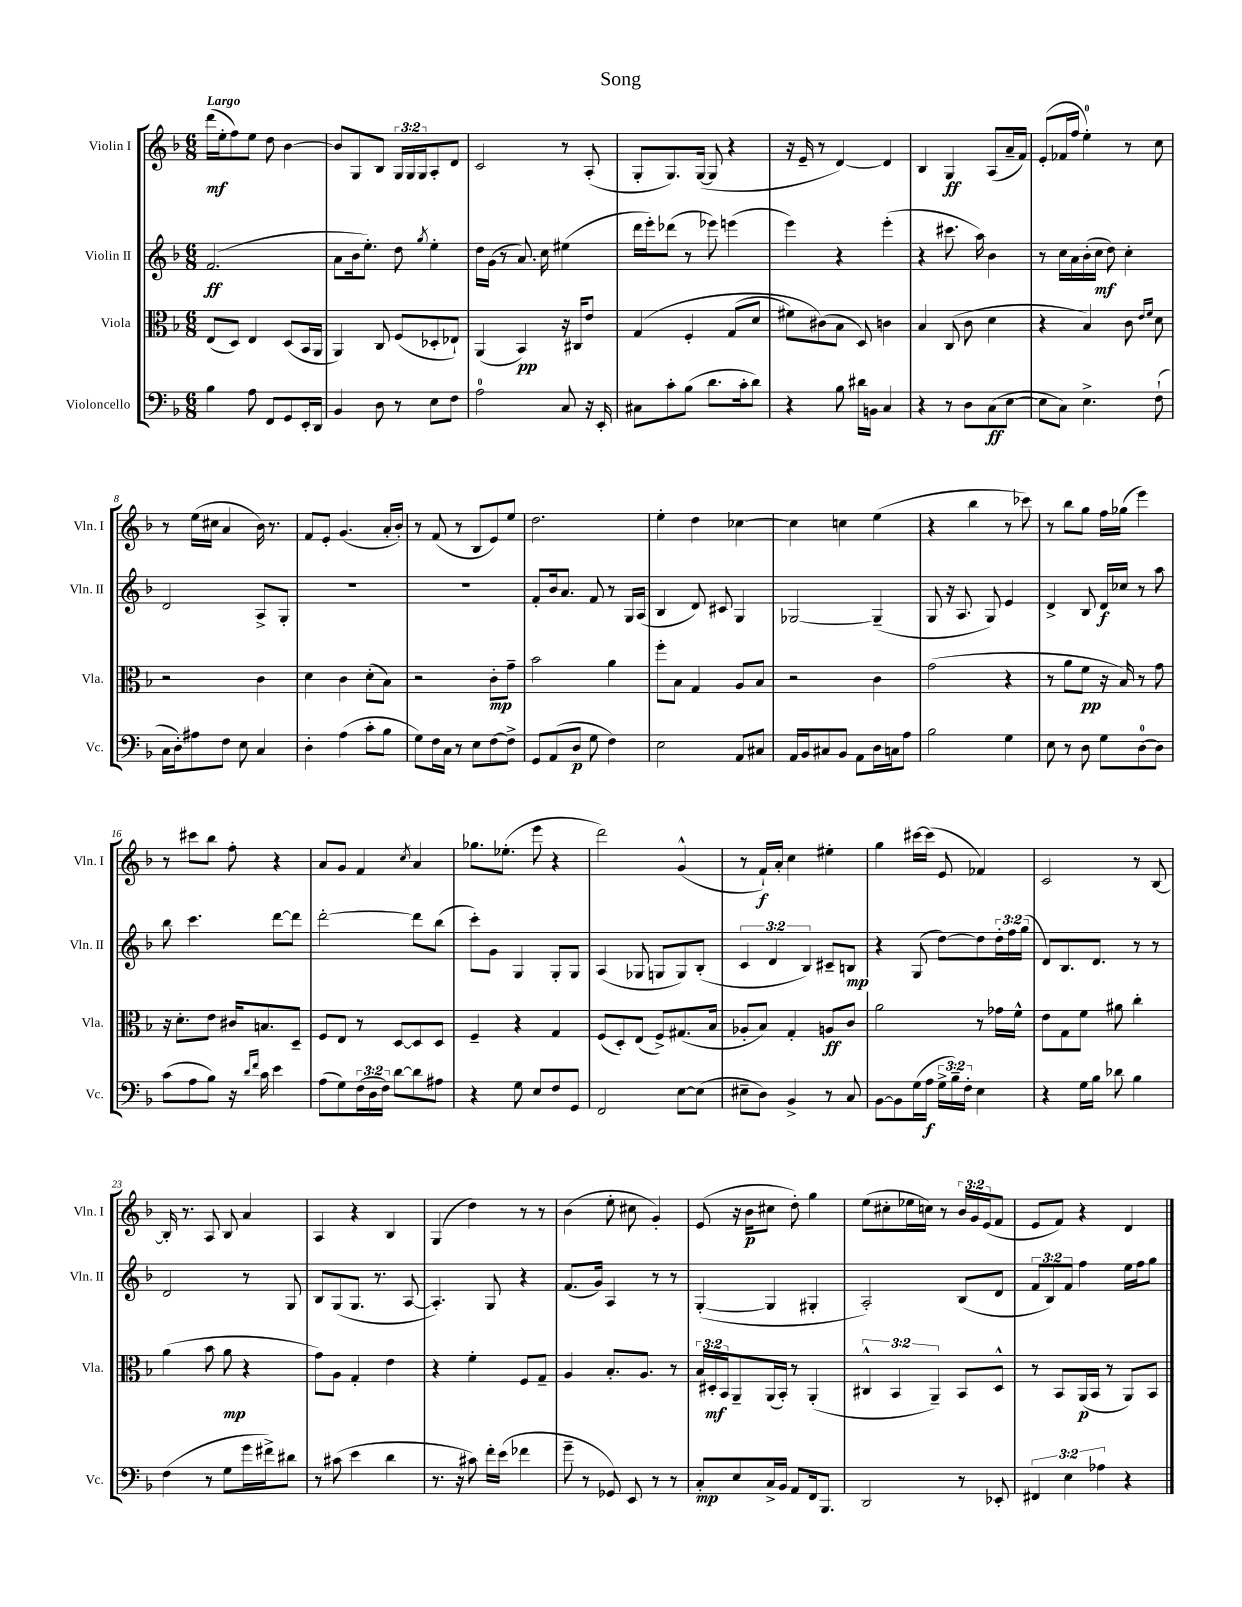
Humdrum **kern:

**kern	**kern	**kern	**kern
*staff4	*staff3	*staff2	*staff1
*clefF4	*clefC3	*clefG2	*clefG2
*k[b-]	*k[b-]	*k[b-]	*k[b-]
*M6/8	*M6/8	*M6/8	*M6/8
4B-	(8E	(2.f	(16ddd
.	.	.	16ee'
.	8D)	.	8ff)
8A	4E	.	8ee
8FF	.	.	8dd
8GG	(8D	.	[4b-
16EE'	16BB-	.	.
16DD	16AA	.	.
=	=	=	=
4BB-	4AA)	8a	8b-]
.	.	16b-	8G
.	.	8.ee')	.
8D	8C	.	8B-
8r	(8F	8dd	24G
.	.	.	24G
.	.	.	24G
.	.	8qgg	.
8E	8D-'	4ee'	8A'
8F	8E-`)	.	8d
=	=	=	=
2A	(4AA	16dd	2c
.	.	(16g	.
.	.	8r	.
.	4BB-)	8.a)	.
.	.	16cc	.
8C	16r	(4ee#	8r
.	16C#	.	.
16r	8e	.	(8A'
16EE'	.	.	.
=	=	=	=
8C#	&(4G	16ddd	8G'
.	.	16eee')	.
8c'	.	(8ddd-	8.G)
(8B-	4F'	8r	.
.	.	.	([16G
8.d	.	8eee-)	8G]
.	(8G	(4eee	4r
16c'	.	.	.
8d)	8d	.	.
=	=	=	=
4r	8f#)	4eee)	16r
.	.	.	16e~
.	(8c#&)	.	8r
8B-	8B-	4r	[4d)
16d#	8D)	.	.
16BB	.	.	.
4C	4c	(4eee'	4d]
=	=	=	=
4r	4B-	4r	4B-
8r	(8C	8.ccc#	4G
8D	8c	.	.
.	.	16aa)	.
(8C	4d	4b-	(8A
[8E	.	.	16a~
.	.	.	16f)
=	=	=	=
8E]	4r	8r	(8e'
8C)	.	16cc	16f-
.	.	16a	16ff
4.E^	4B-)	(16b-'	4ee')
.	.	16cc	.
.	.	8dd)	.
.	8c	4cc'	8r
.	16qqe	.	.
.	16qqf	.	.
(8F`	8d	.	8cc
=	=	=	=
16C	2r	2d	8r
16D')	.	.	.
8A#	.	.	(16ee
.	.	.	16cc#
8F	.	.	4a
8E	.	.	.
4C	4c	8A^	16b-)
.	.	.	8.r
.	.	8G'	.
=	=	=	=
4D'	4d	2.r	8f
.	.	.	8e'
(4A	4c	.	(4.g
8c'	(8d'	.	.
8B-	8B-)	.	16a'
.	.	.	16b-')
=	=	=	=
8G)	2r	2.r	8r
16F	.	.	(8f
16C	.	.	.
8r	.	.	8r
8E	.	.	8B-
[8F	8c'	.	8e)
8F^]	8g~	.	8ee
=	=	=	=
8GG	2b-	8f'	2.dd
(8AA	.	16b-	.
.	.	8.a	.
8D	.	.	.
8G	.	8f	.
4F)	4a	8r	.
.	.	16G	.
.	.	(16A	.
=	=	=	=
2E	8ff'	4B-	4ee'
.	8B-	.	.
.	4G	8d)	4dd
.	.	8c#	.
8AA	8A	4G	[4cc-
8C#	8B-	.	.
=	=	=	=
16AA	2r	[2G-	4cc-]
16BB-	.	.	.
8C#	.	.	.
8BB-	.	.	4cc
8AA	.	.	.
16D	4c	(4G-~]	(4ee
16C	.	.	.
8A	.	.	.
=	=	=	=
2B-	(2g	8G	4r
.	.	16r	.
.	.	8.A	.
.	.	.	4bb-
.	.	8G)	.
4G	4r	4e	8r
.	.	.	8ccc-)
=	=	=	=
8E	8r	4d^	8r
8r	8a	.	8bb-
8D	8f	8B-	8gg
8G	16r	16d	16ff
.	16B-)	16cc-	(16gg-
[8D	8r	8r	4eee)
8D]	8g	8aa	.
=	=	=	=
(8c	16r	8bb-	8r
.	8.d'	.	.
8A	.	4.ccc	8ccc#
8B-)	8e	.	8bb-
16r	16c#	.	8ff'
16qqd	.	.	.
16qqf	.	.	.
16c	8.B	.	.
4e	.	[8ddd	4r
.	8D~	8ddd]	.
=	=	=	=
(8A	8F	[2ddd'	8a
8G)	8E	.	8g
(24F	8r	.	4f
24D	.	.	.
24F)	.	.	.
[8d	[8D	.	.
.	.	.	8qcc
8d]	8D]	8ddd]	4a
8A#	8D	(8bb-	.
=	=	=	=
4r	4F~	8ccc')	8.gg-
.	.	8g	.
.	.	.	(8.ee-'
8G	4r	4G	.
8E	.	.	8eee
8F	4G	8G'	4r
8GG	.	8G	.
=	=	=	=
2FF	(8F	(4A	2ddd)
.	8D')	.	.
.	(8E	8G-	.
.	8F^)	8G	.
[8E	(8.G#	8G)	(4g^^
(8E]	.	(8B-'	.
.	16B-	.	.
=	=	=	=
8E#~	8A-'	6c	8r
8D)	8B-)	.	16f`)
.	.	6d	.
.	.	.	16a'
4BB-^	4G'	.	4cc
.	.	6B-)	.
8r	8A	8c#~	4ee#'
8C	8c	8B	.
=	=	=	=
[8BB-	2a	4r	4gg
8BB-]	.	.	.
(16G	.	(8G	[16ccc#
16A	.	.	(16ccc#]
24G^	.	[8dd)	8e
24B-~)	.	.	.
24F'	.	.	.
4E	8r	8dd]	4f-)
.	16g-	24dd'	.
.	.	24ff	.
.	16f^^	.	.
.	.	(24gg	.
=	=	=	=
4r	8e	8d)	2c
.	8G	8.B-	.
16G	8f	.	.
16B-	.	8.d	.
8d-	8a#	.	.
4B-	4cc'	8r	8r
.	.	8r	[8B-
=	=	=	=
(4F	(4a	2d	16B-']
.	.	.	8.r
8r	8b-	.	8A
8G	8a	.	8B-
16g	4r	8r	4a
16f#^)	.	.	.
8d#	.	8G	.
=	=	=	=
8r	8g)	8B-	4A
(8c#	8A	(8G	.
4e	4G'	8.G	4r
.	.	8.r	.
4d	4e	.	4B-
.	.	[8A	.
=	=	=	=
8.r	4r	4.A'])	(4G
16r	.	.	.
8c#)	4f'	.	4dd)
16f'	.	8G	.
(16e	.	.	.
4f-	8F	4r	8r
.	8G~	.	8r
=	=	=	=
8g~	4A	(8.f	(4b-
8r	.	.	.
.	.	16g)	.
8GG-)	8.B-'	4A	8ee'
8EE	.	.	8cc#
.	8.A	.	.
8r	.	8r	4g')
8r	8r	8r	.
=	=	=	=
8C'	24B-	([4G'	(8e
.	24D#'	.	.
.	24BB-	.	.
8E	8AA~	.	16r
.	.	.	16b-
16C^	(16AA	4G]	8cc#
16BB-	16BB-')	.	.
8AA	8r	.	8dd')
16FF	(4AA'	4G#'	4gg
8.BBB-	.	.	.
=	=	=	=
2DD	6C#^^	2A')	(8ee
.	.	.	8cc#'
.	6BB-	.	.
.	.	.	16ee-
.	.	.	16cc)
.	6AA~)	.	.
.	.	.	8r
8r	8BB-	(8B-	24b-
.	.	.	24g
.	.	.	(24e
8EE-'	8D^^	8d	8f
=	=	=	=
6FF#	8r	12f	8e
.	.	12B-)	.
.	8BB-	.	8f)
6E	.	12f	.
.	(16AA	4ff	4r
.	16BB-	.	.
6A-	.	.	.
.	8r	.	.
4r	8AA)	16ee	4d
.	.	16ff	.
.	8BB-	8gg	.
==	==	==	==
*-	*-	*-	*-
